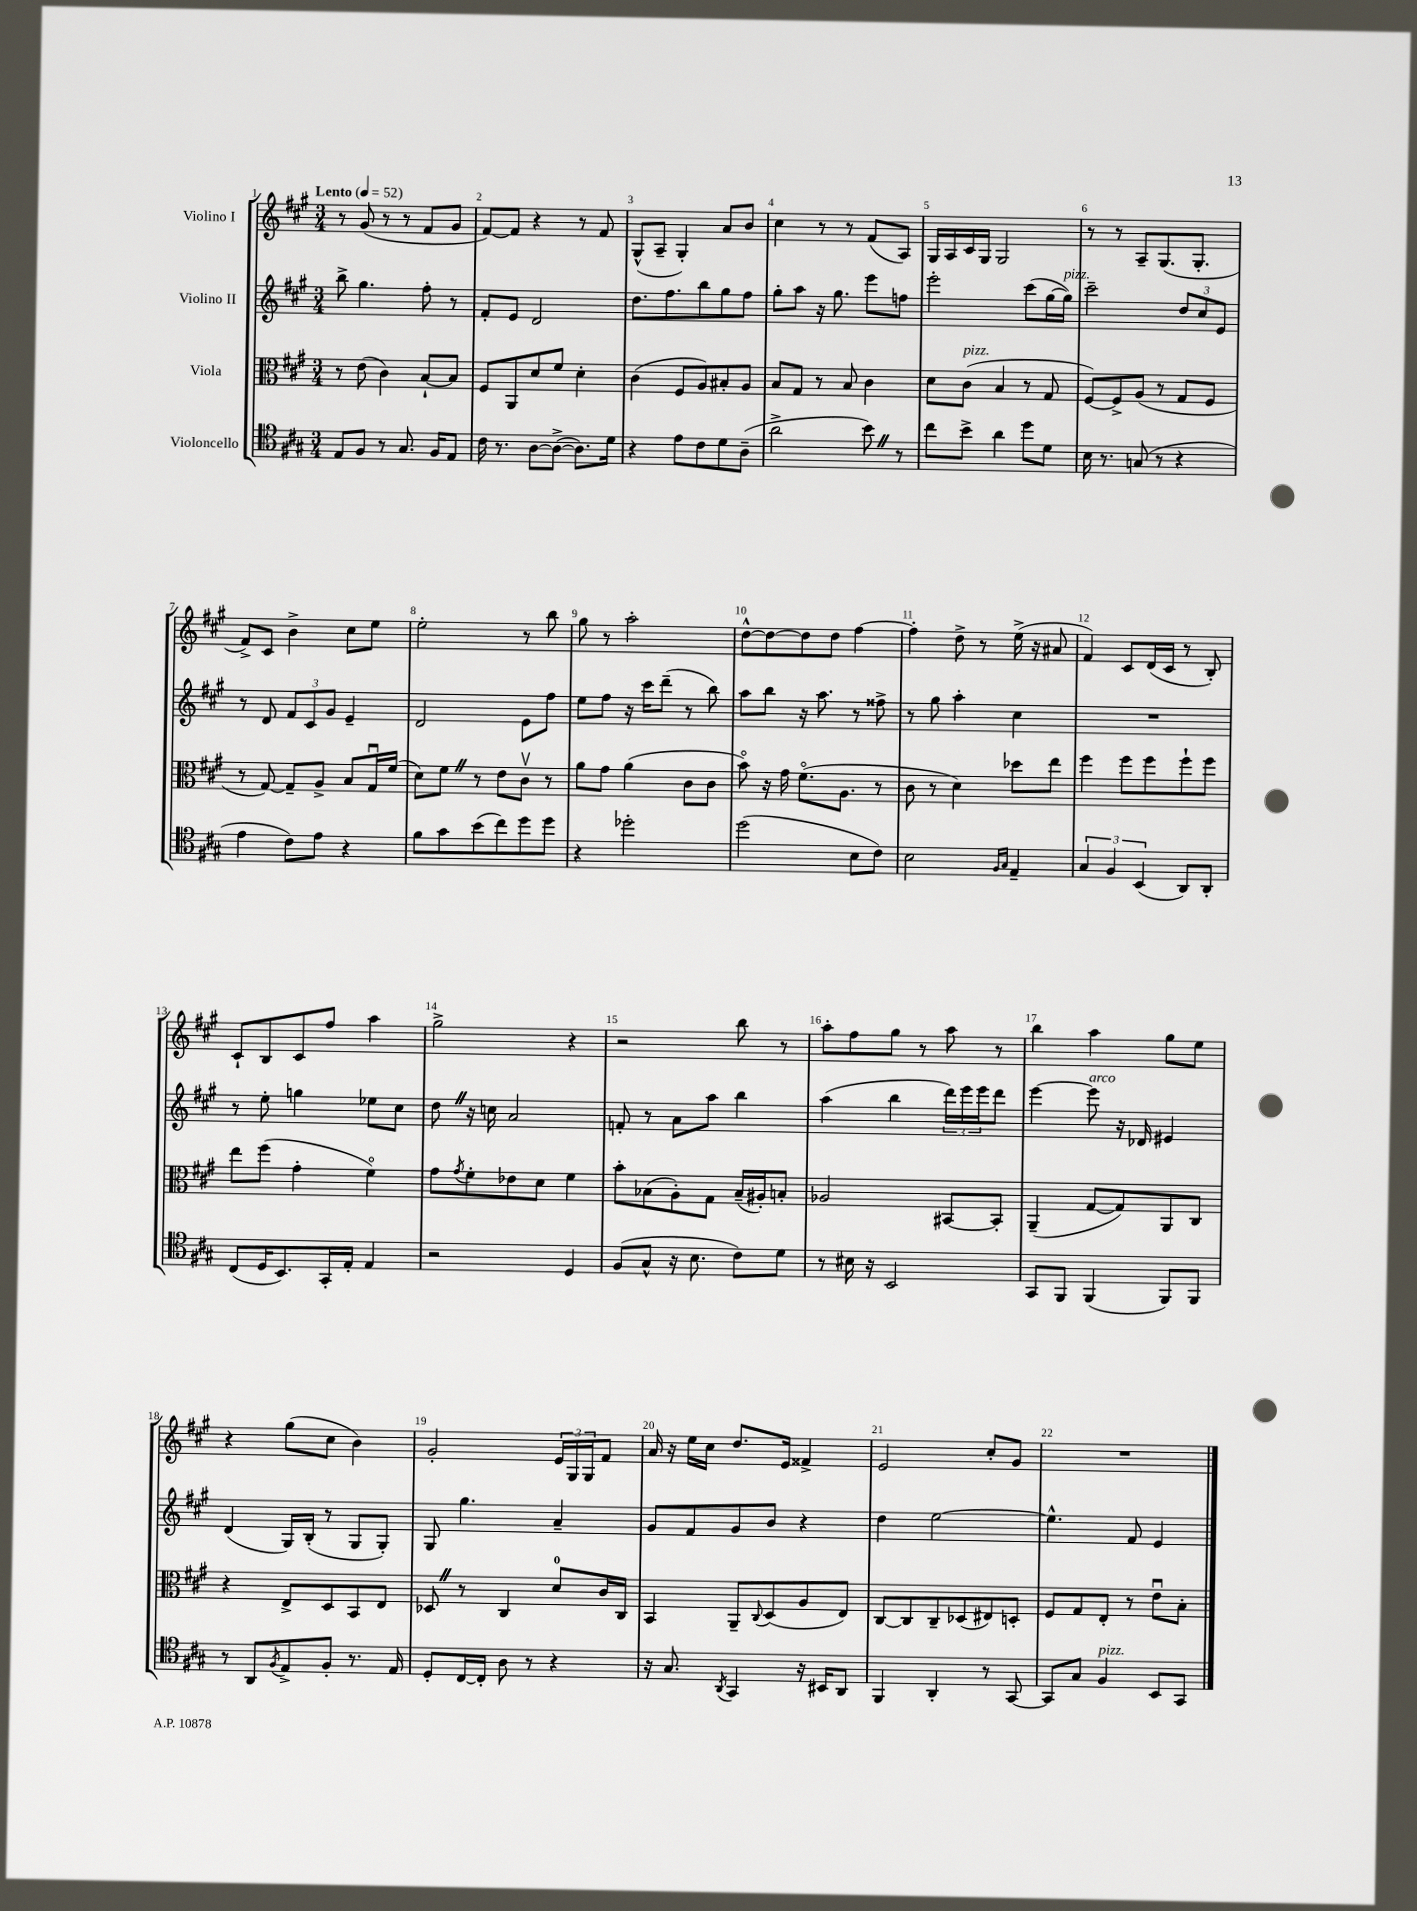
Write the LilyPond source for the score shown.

<<
\new StaffGroup <<
\new Staff = "s0" \with { instrumentName = "Violino I" } {
    \clef treble \key a \major \numericTimeSignature \time 3/4 \tempo "Lento" 4 = 52
    r8 gis'8( r8 r8 fis'8 gis'8 |
    fis'8~) fis'8 r4 r8 fis'8 |
    gis8-^( a8-- gis4-.) a'8 b'8 |
    cis''4 r8 r8 fis'8( a8) |
    gis16 a16 cis'16 gis16 gis2 |
    r8 r8 a8-- gis8.( gis8.-. |
    fis'8->) cis'8 b'4-> cis''8 e''8 |
    e''2-. r8 b''8 |
    gis''8 r8 a''2-. |
    d''8~-^ d''8~ d''8 d''8 fis''4~ |
    fis''4-. d''8-> r8 e''16->( r16 ais'8 |
    fis'4) cis'8 d'16( cis'16 r8 b8-.) |
    cis'8-! b8 cis'8 fis''8 a''4 |
    gis''2-> r4 |
    r2 b''8 r8 |
    a''8-. fis''8 gis''8 r8 a''8 r8 |
    b''4 a''4 gis''8 e''8 |
    r4 gis''8( cis''8 b'4) |
    gis'2-. \tuplet 3/2 { e'16 gis16 gis16 } fis'8 |
    a'16 r16 e''16 cis''16 d''8. e'16 fisis'4-> |
    e'2 cis''8-. gis'8 |
    R2. \bar "|." |
}
\new Staff = "s1" \with { instrumentName = "Violino II" } {
    \clef treble \key a \major \numericTimeSignature \time 3/4
    b''8-> gis''4. fis''8-. r8 |
    fis'8-. e'8 d'2 |
    d''8. fis''8. b''8 gis''8 fis''8 |
    gis''8-. a''8 r16 gis''8. e'''8 f''8 |
    e'''2-. cis'''8( gis''16~ gis''16^\markup { \italic "pizz." }) |
    cis'''2-- \tuplet 3/2 { d''8 cis''8 e'8 } |
    r8 d'8 \tuplet 3/2 { fis'8 cis'8 gis'8 } e'4-- |
    d'2 e'8 fis''8 |
    e''8 fis''8 r16 cis'''16 d'''8--( r8 b''8) |
    a''8 b''8 r16 a''8. r8 fisis''8-> |
    r8 gis''8 a''4-. cis''4 |
    R2. |
    r8 e''8-. g''4 ees''8 cis''8 |
    d''8 \once \override BreathingSign.text = \markup { \musicglyph "scripts.caesura.straight" } \breathe r16 c''16 a'2 |
    f'8-. r8 a'8 a''8 b''4 |
    a''4( b''4 \tuplet 3/2 { d'''16) e'''16 e'''16 } d'''8 |
    e'''4~ e'''8^\markup { \italic "arco" } r16 des'16 eis'4 |
    d'4( gis16) b16-.( r8 gis8 gis8-.) |
    gis8 gis''4. a'4-- |
    gis'8 fis'8 gis'8 b'8 r4 |
    d''4 e''2~ |
    e''4.-^ fis'8 e'4 \bar "|." |
}
\new Staff = "s2" \with { instrumentName = "Viola" } {
    \clef alto \key a \major \numericTimeSignature \time 3/4
    r8 e'8( cis'4) b8~-! b8 |
    fis8 a,8 d'8 fis'8 d'4-. |
    cis'4( fis8 a8) bis8-. a8 |
    b8 gis8 r8 b8 cis'4 |
    d'8 cis'8^\markup { \italic "pizz." }( b4 r8 gis8 |
    fis8~) fis8-> a8( r8 gis8 fis8 |
    r8 gis8~) gis8-- a8-> b8 gis16\downbow fis'16( |
    d'8) fis'8 \once \override BreathingSign.text = \markup { \musicglyph "scripts.caesura.straight" } \breathe r8 e'8 cis'8\upbow r8 |
    a'8 gis'8 a'4( cis'8 cis'8 |
    b'8\flageolet) r16 gis'16 fis'8.\flageolet( a8. r8 |
    cis'8 r8 d'4) des''8 e''8 |
    fis''4 fis''8 fis''8 fis''8-! fis''8 |
    e''8 fis''8( gis'4-. fis'4\flageolet) |
    gis'8 \acciaccatura { gis'8 } fis'8-. ees'8 d'8 fis'4 |
    b'8-. bes8( a8-.) gis8 bes16--( ais16-.) b8-. |
    aes2 bis,8~ bis,8-. |
    a,4--( gis8~ gis8) a,8 cis8 |
    r4 e8-> d8 b,8 e8 |
    des8 \once \override BreathingSign.text = \markup { \musicglyph "scripts.caesura.straight" } \breathe r8 cis4 d'8-0 cis'16 cis16 |
    b,4 a,8-- \appoggiatura { cis8 } d8( a8 e8) |
    cis8~ cis8 cis8-- des8( eis8) d8-. |
    fis8 gis8 e8-. r8 e'8\downbow b8-. \bar "|." |
}
\new Staff = "s3" \with { instrumentName = "Violoncello" } {
    \clef tenor \key a \major \numericTimeSignature \time 3/4
    e8 fis8 r8 gis8. fis16 e8 |
    cis'16 r8. a8~ a8~->( a8.) d'16 |
    r4 e'8 cis'8 d'8 a8--( |
    a'2-> b'8) \once \override BreathingSign.text = \markup { \musicglyph "scripts.caesura.straight" } \breathe r8 |
    cis''8 b'8-> a'4 d''8 d'8 |
    b16 r8. g8( r8 r4 |
    e'4 cis'8) e'8 r4 |
    fis'8 gis'8 b'8( cis''8) d''8 d''8 |
    r4 des''2-. |
    d''2( b8 cis'8) |
    b2 \grace { fis16 gis16 } e4-- |
    \tuplet 3/2 { gis4 fis4 b,4( } a,8) a,8-. |
    cis8( d16 b,8.) gis,16-. e16-. e4 |
    r2 d4 |
    fis8( gis8-^ r16 b8. cis'8) d'8 |
    r8 bis16 r16 b,2 |
    gis,8 fis,8 fis,4( fis,8) fis,8 |
    r8 a,8 \acciaccatura { fis8 } e8-> fis8-. r8. e16 |
    d8-. cis16~ cis16-. a8 r8 r4 |
    r16 gis8. \acciaccatura { a,8 } gis,4 r16 bis,16 a,8 |
    fis,4 a,4-. r8 gis,8~ |
    gis,8 gis8 fis4^\markup { \italic "pizz." } b,8 gis,8 \bar "|." |
}
>>
>>
\layout { \context { \Score \override BarNumber.break-visibility = ##(#f #t #t) barNumberVisibility = #all-bar-numbers-visible } }
